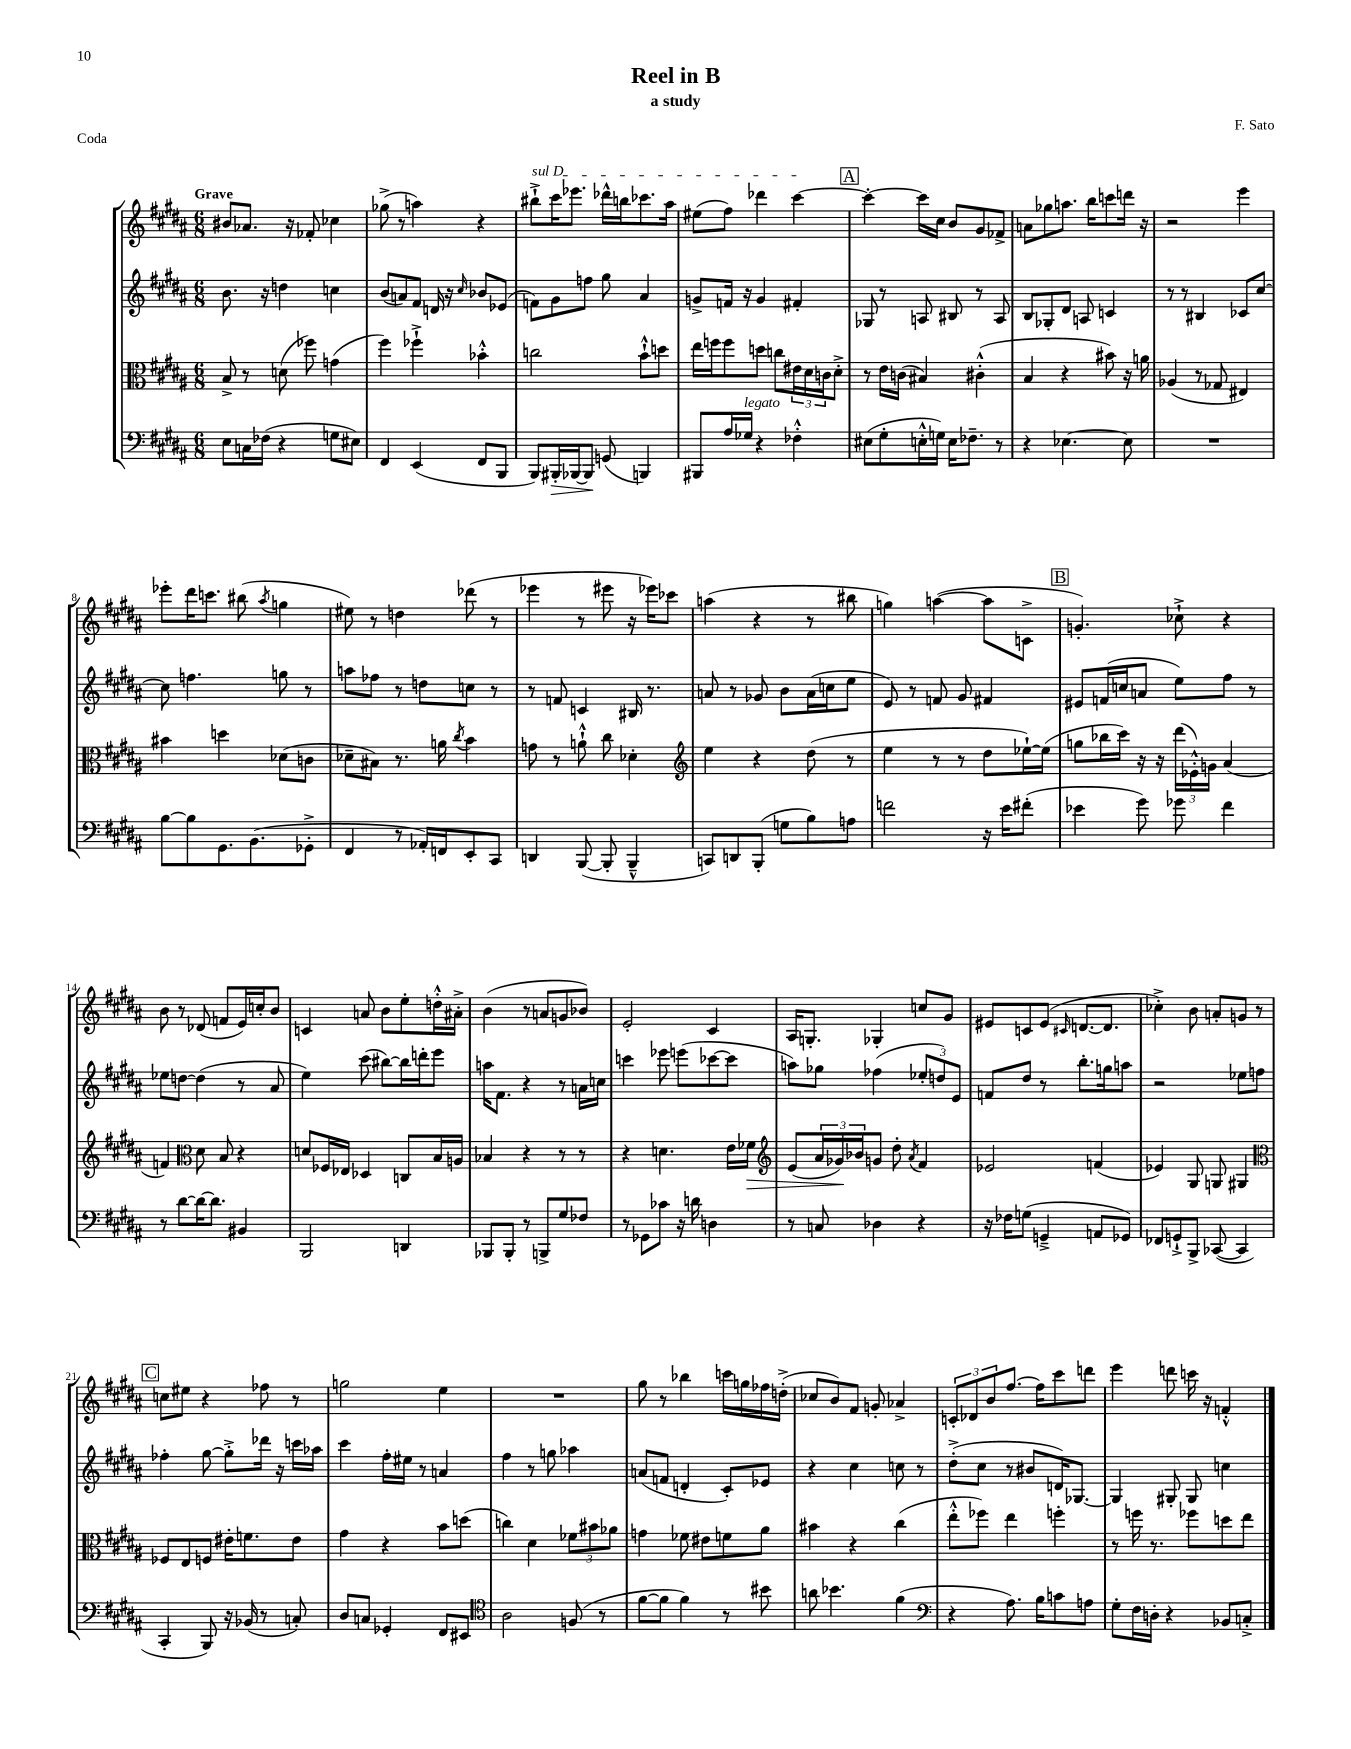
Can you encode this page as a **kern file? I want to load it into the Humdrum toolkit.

**kern	**kern	**kern	**kern
*staff4	*staff3	*staff2	*staff1
*clefF4	*clefC3	*clefG2	*clefG2
*k[f#c#g#d#a#]	*k[f#c#g#d#a#]	*k[f#c#g#d#a#]	*k[f#c#g#d#a#]
*M6/8	*M6/8	*M6/8	*M6/8
8E	8B^	8.b	8b#
16C	8r	.	8.a-
(16F-	.	16r	.
4r	(8d	4dd	.
.	.	.	16r
.	8ff-)	.	8f-'
8G	(4g	4cc	4cc-
8E#)	.	.	.
=	=	=	=
4FF#	4ff#)	(8b	(8gg-^
.	.	8a)	8r
(4EE	4ff-`^	8f#	4aa)
.	.	16d	.
.	.	16r	.
.	.	16qqcc#	.
8FF#	4b-'^^	8b-	4r
8BBB	.	(8e-	.
=	=	=	=
8BBB)	2cc	8f)	8bb#`^
16BBB#'	.	8g#	16ccc#
[16BBB-	.	.	8.eee-
8BBB-]	.	8ff	.
(8GG	.	8gg#	16ddd-^^
.	.	.	16bb
4BBB)	8b`^^	4a#	8.ccc-
.	8dd	.	.
.	.	.	16aa#
=	=	=	=
8BBB#	16ee	8g^	(8ee#
.	16ff	.	.
16A#	8ff	16f	8ff#)
16G-	.	16r	.
4r	8dd	4g	4ddd-
.	8cc	.	.
4F-'^^	24e#	4f#'	[4ccc#
.	24d#	.	.
.	24c	.	.
.	8d#'^	.	.
=	=	=	=
(8E#	8r	8G-	4ccc#'_
8G#'	16e	8r	.
.	(16c	.	.
16E'^^	4B#)	8A	16ccc#]
16G)	.	.	16cc#
16E	.	8B#	8b
8.F-~	.	.	.
.	(4c#'^^	8r	8g#
8r	.	8A	8f-^
=	=	=	=
4r	4B	8B	8a
.	.	8G-'	8gg-
[4.E-	4r	8d#	8.aa
.	.	8A	.
.	.	.	16bb
.	8b#)	4c	8ccc
8E-]	16r	.	16ddd
.	16a	.	16r
=	=	=	=
2.r	(4A-	8r	2r
.	.	8r	.
.	8r	4B#	.
.	8G-	.	.
.	4E#)	8c-	4eee
.	.	[8cc#	.
=	=	=	=
[8B	4b#	8cc#]	8eee-'
8B]	.	4.ff	16ddd#
.	.	.	8.ccc
8.GG#	4dd	.	.
.	.	.	(8bb#
(8.BB	.	.	.
.	.	.	8qaa#
.	(8d-	8gg	4gg
8GG-'^	8c	8r	.
=	=	=	=
4FF#	8d-~	8aa	8ee#)
.	8B#)	8ff-	8r
8r	8.r	8r	4dd
16AA-')	.	8dd	.
16FF	16a	.	.
.	8qcc#	.	.
8EE'	4b	8cc	(8ddd-
8CC#	.	8r	8r
=	=	=	=
4DD	8g	8r	4eee-
.	8r	8f	.
([8BBB	8a`^^	4c	8r
8BBB']	8cc#	.	8eee#
4BBB~^^	4d-'	16B#	16r
.	.	8.r	16eee-)
.	.	.	8ccc-
=	=	=	=
*	*clefG2	*	*
8CC)	4ee	8a	(4aa
8DD	.	8r	.
(8BBB'	4r	8g-	4r
8G	.	8b	.
8B)	(8dd#	(16a	8r
.	.	16cc	.
8A	8r	8ee	8bb#
=	=	=	=
2f	4ee	8e)	4gg)
.	.	8r	.
.	8r	8f	([4aa
.	8r	8g#	.
16r	8dd#	4f#	8aa]
16e	.	.	.
(8f#'	[16ee-`)	.	8c^
.	(16ee-]	.	.
=	=	=	=
4e-	8gg	8e#	4.g')
.	16bb-	(16f	.
.	16ccc#)	16cc	.
8g#)	16r	8a	.
.	16r	.	.
8g-	(24ddd#	8ee)	8cc-`^
.	24e-'^^)	.	.
.	24g	.	.
4f#	(4a#	8ff#	4r
.	.	8r	.
=	=	=	=
8r	4f)	8ee-	8b
[8d#	.	[8dd	8r
*	*clefC3	*	*
16d#_	8d#	(4dd]	(8d-
8.d#]	.	.	.
.	8B	.	8f
4BB#	4r	8r	16e)
.	.	.	16cc'
.	.	8a#	8b
=	=	=	=
2BBB	8d	4ee)	4c
.	16F-	.	.
.	16E-	.	.
.	4D-	(8ccc#	8a
.	.	[8bb#)	8b
4DD	8C	16bb#]	8ee'
.	.	16ddd'	.
.	16B	8eee	16dd'^^
.	16A	.	16a#'^
=	=	=	=
8BBB-	4B-	16aa	(4b
.	.	8.f#	.
8BBB-'	.	.	.
8r	4r	4r	8r
8BBB^	.	.	8a
8G#	8r	8r	8g
8F-	8r	16a	8b-)
.	.	16cc	.
=	=	=	=
8r	4r	4ccc	2e'
8GG-	.	.	.
8c-	4.d	8eee-	.
16r	.	(8eee	.
16d	.	.	.
4D	.	[8ccc-	4c#
.	16e	8ccc-]	.
.	16f-	.	.
=	=	=	=
*	*clefG2	*	*
8r	(8e	8aa)	16A#
.	.	.	8.G'
8C	24a#	8gg-	.
.	24g-)	.	.
.	24b-	.	.
4D-	8g	(4ff-	4G-'
.	8dd#'	.	.
.	8qa#	.	.
4r	4f#	12ee-'	8cc
.	.	12dd)	.
.	.	.	8g#
.	.	12e	.
=	=	=	=
16r	2e-	8f	8e#
16F-	.	.	.
(8G	.	8dd#	8c
4GG~^	.	8r	(8e#
.	.	.	16qqc#
.	.	8.bb'	[8.d
8AA	(4f	.	.
.	.	16gg	8.d]
8GG-)	.	8aa	.
=	=	=	=
8FF-	4e-)	2r	4cc-'^)
8GG`^	.	.	.
8BBB^	8G#	.	8b
([8CC-	8G	.	8a'
4CC-]	4G#	8ee-	8g
.	.	8ff	8r
=	=	=	=
*	*clefC3	*	*
4CC#'	8F-	4ff-'	8cc
.	8E	.	8ee#
8BBB)	8F	[8gg#	4r
16r	16e#'	8gg#'^]	.
(16BB-	8.f	.	.
8r	.	16ddd-	8ff-
.	.	16r	.
8C')	8e#	16ccc	8r
.	.	16aa-	.
=	=	=	=
8D#	4g#	4ccc#	2gg
8C	.	.	.
4GG-'	4r	16ff#'	.
.	.	16ee#	.
.	.	8r	.
8FF#	8b	4a	4ee
8EE#	(8dd	.	.
=	=	=	=
*clefC4	*	*	*
2A#	4cc)	4ff#	2.r
.	4d#	8r	.
.	.	8gg	.
(8F	12f-	4aa-	.
.	12b#	.	.
8r	.	.	.
.	12a-	.	.
=	=	=	=
[8f#	4g	(8a	8gg#
8f#]	.	8f	8r
4f#)	8f-	4d'	4bb-
.	8e#	.	.
8r	8f	8c#')	16ccc
.	.	.	16gg
8b#	8a#	8e-	16ff-
.	.	.	(16dd'^
=	=	=	=
8a	4b#	4r	8cc-
4.b-	.	.	8b)
.	4r	4cc#	8f#
.	.	.	8g'
(4f#	(4cc#	8cc	4a-^
.	.	8r	.
=	=	=	=
*clefF4	*	*	*
4r	8ee'^^	(8dd#'^	12c'
.	.	.	12d-
.	8ff-)	8cc#	.
.	.	.	12b
8.A#)	4ee	8r	[8.ff#
.	.	8b#	.
16B	.	.	16ff#]
8c	4ff'	16d)	8ccc#
.	.	[8.G-	.
8A	.	.	8ddd
=	=	=	=
8G#'	8r	4G-]	4eee
16F#	16ff	.	.
16D'	8.r	.	.
4r	.	8G#'	8ddd
.	8ff-	8G#	16ccc
.	.	.	16r
8BB-	8dd	4cc	4f'^^
8C'^	8ee	.	.
==	==	==	==
*-	*-	*-	*-
